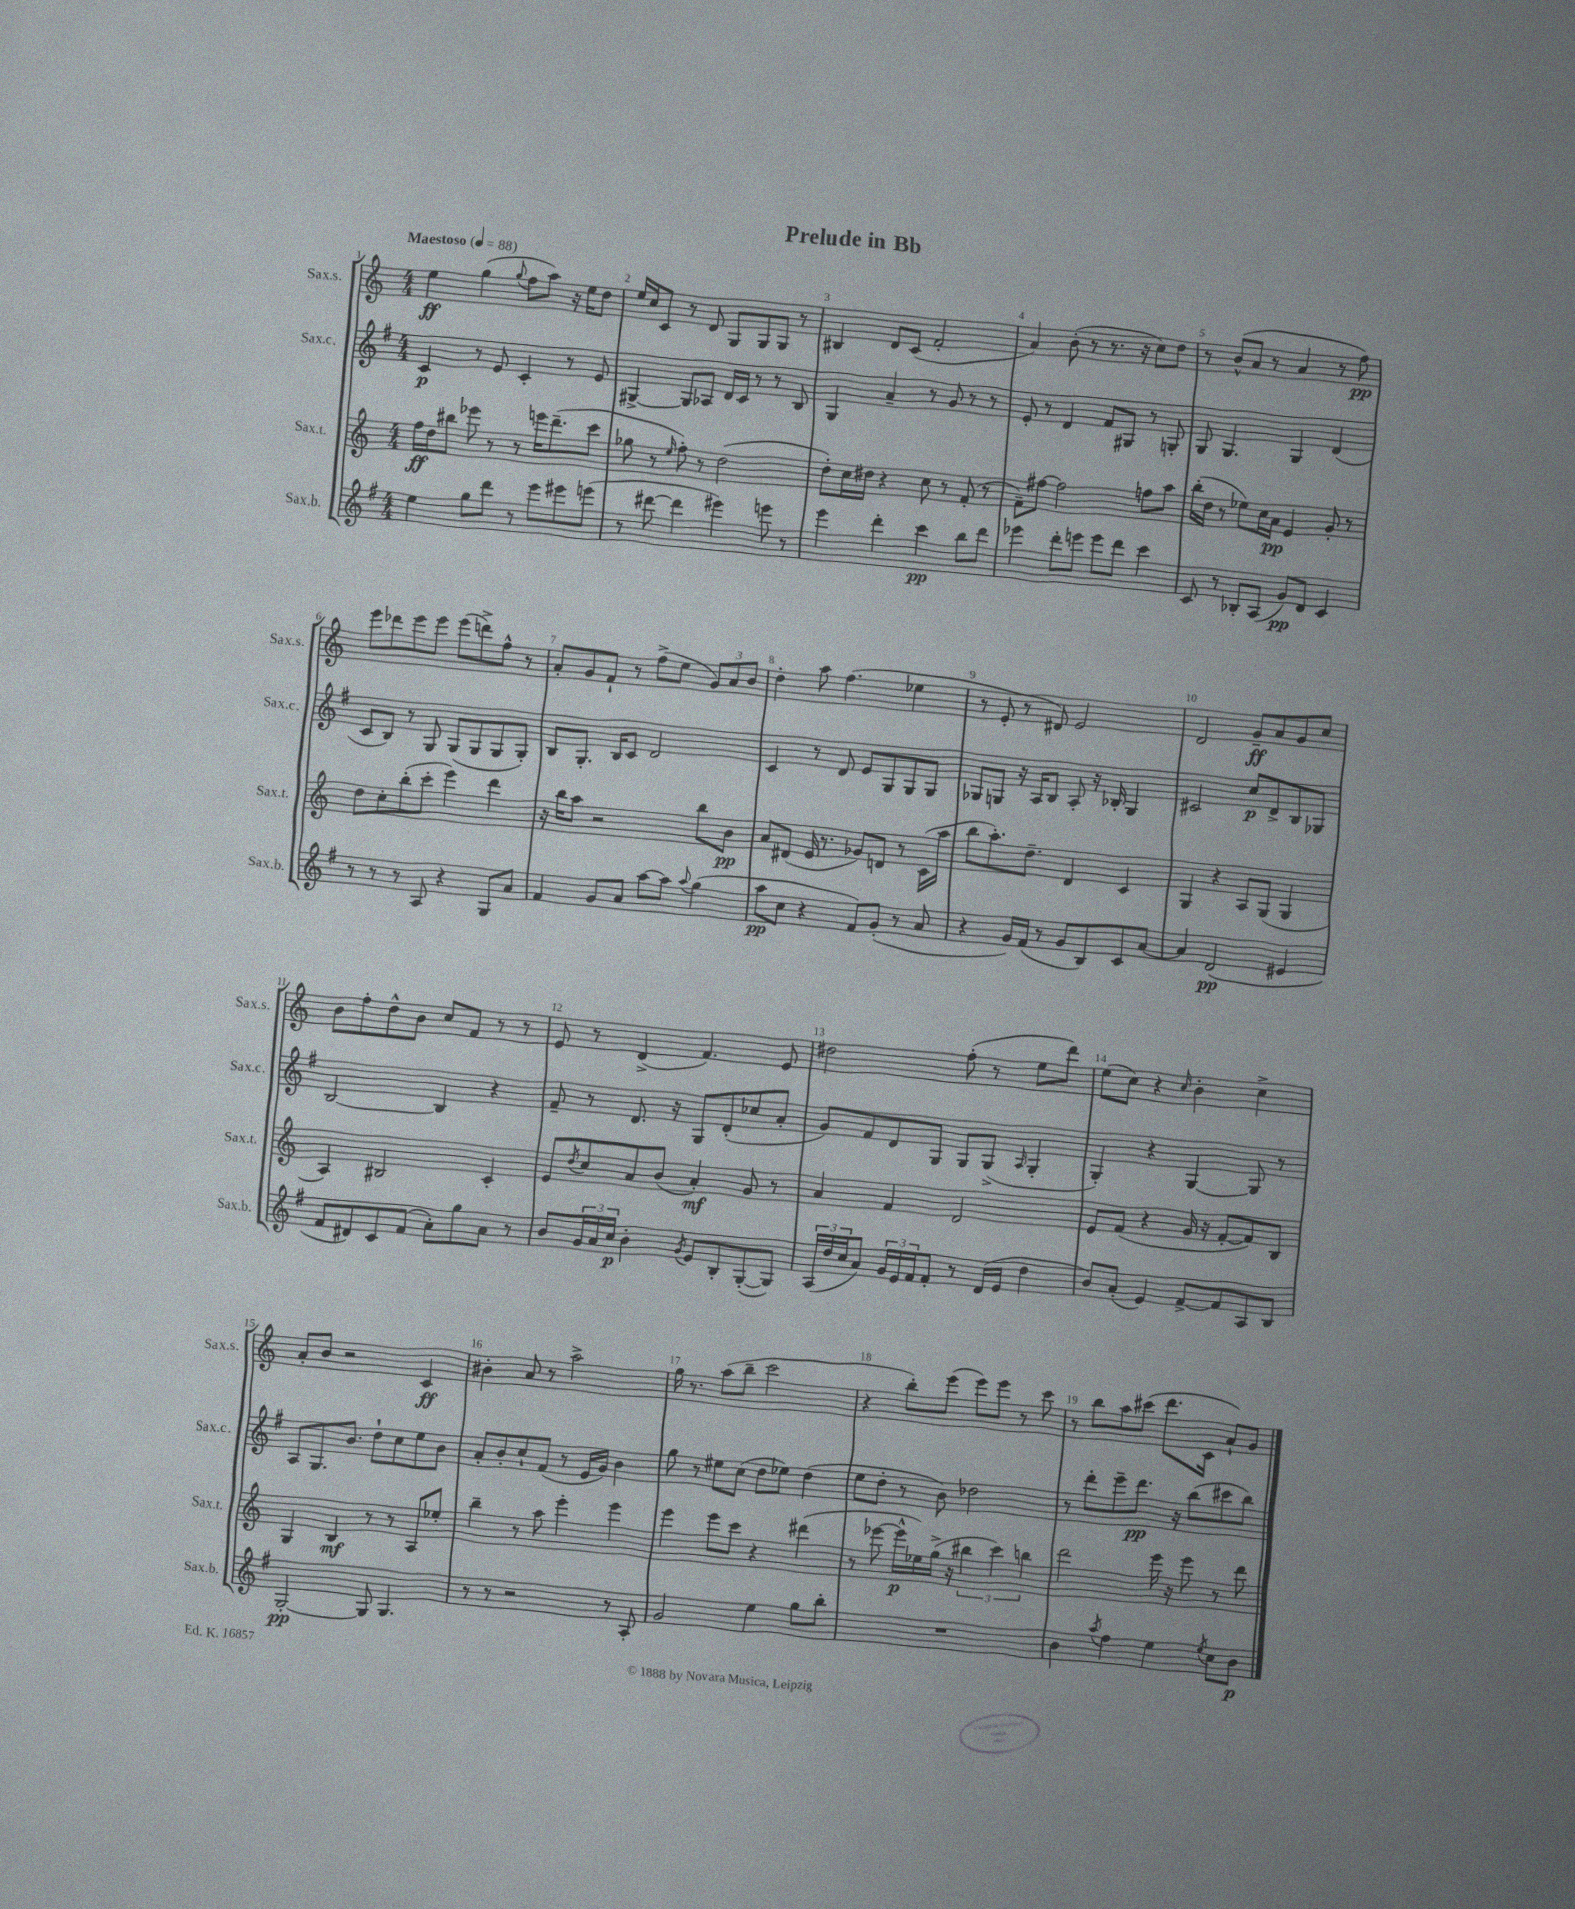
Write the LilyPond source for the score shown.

\header { title = "Prelude in Bb" }
<<
\new StaffGroup <<
\new Staff = "s0" \with { instrumentName = "Sax.s." shortInstrumentName = "Sax.s." } {
    \clef treble \key c \major \numericTimeSignature \time 4/4 \tempo "Maestoso" 4 = 88
    e''4\ff g''4( \appoggiatura { g''8 } f''8 a''8) r16 e''16 d''8 |
    e''16 c''16 c'8 r8 d'8 g8 g8 g8 r8 |
    bis4 d'8 c'8( f'2-. |
    a'4) b'8-.( r8 r8. r16 c''8) d''8 |
    r8 b'8-^( a'8 r8 a'4 r8 f''8\pp) |
    e'''8 des'''8 e'''8 e'''8 e'''8( d'''8->) f''8-^ r8 |
    a'8-. g'8 f'8-! r8 f''8->( e''8 \tuplet 3/2 { g'8) a'8 b'8 } |
    d''4-. a''8 f''4.( ees''4 |
    r8 e'8-. r8 dis'8) e'2 |
    d'2 g'8--\ff a'8 g'8 c''8 |
    b'8 f''8-. d''8-^ b'8 c''8 f'8 r8 r8 |
    e'8 r8 d'4->( f'4.) e'8 |
    dis''2 f''8-.( r8 e''8 d'''8) |
    e''8( c''8) r4 \grace { c''16 } b'4-. c''4-> |
    a'8-. b'8 r2 c'4\ff |
    bis'4-. a'8 r8 a''2-> |
    g''16 r8. a''8( b''8-- c'''2 |
    r4 b''8-.) e'''8( e'''8) e'''8 r8 c'''8 |
    r8 b''8 a''8 cis'''8( d'''8. c'16 a'8-!) g'8 \bar "|." |
}
\new Staff = "s1" \with { instrumentName = "Sax.c." shortInstrumentName = "Sax.c." } {
    \clef treble \key g \major \numericTimeSignature \time 4/4
    c'4\p r8 e'8 c'4-. r8 e'8 |
    gis4~-> gis8 aes8 d'16 c'16 r8 r8 b8 |
    g4 a'4-- r8 g'8 r8 r8 |
    e'8-. r8 d'4 fis'8 gis8 r8 g8-. |
    g8 g4. g4 d'4( |
    c'8 b8) r8 g8 g8( g8 g8 g8-.) |
    b8 g8.-. b16 c'8 d'2 |
    c'4 r8 d'8 e'8 g8 g8 g8 |
    ges8 g8 r16 a16 b8 a8-. r16 bes16-. g4 |
    cis'2 c''8\p d'8-> b8 ges8 |
    b2~ b4 r4 |
    fis'8-- r8 d'8. r16 g8 d'8-.( ces''8 a'8-. |
    g'8) fis'8 d'8 g8 g8 g8->( \grace { a16 } g4-. |
    g4-.) r4 g4~ g8 r8 |
    a8 g8. b'8. d''8-! c''8 e''8 b'8 |
    a'8-. b'8-. c''8-! fis'8( r8 e'16 g'16) b'4 |
    g''8 r8 eis''8 c''8( d''8 ees''8) d''4( |
    e''8 d''8-. r8 b'8) des''2 |
    r8 d'''8-. e'''8-- d'''8.\pp r16 b''8( cis'''8 b''8) \bar "|." |
}
\new Staff = "s2" \with { instrumentName = "Sax.t." shortInstrumentName = "Sax.t." } {
    \clef treble \key c \major \numericTimeSignature \time 4/4
    f''16\ff d''16 bis''8 ees'''8 r8 r8 e'''16 d'''8.--( c'''8 |
    ges''8 r8 \grace { e''16 } f''8-.) r8 d''2( |
    d''8-.) c''16 dis''16 r4 c''8 r8 f'8-.( r8 |
    f'8--) fis''8~ fis''2 f''8 a''8 |
    b''16-.( d''16 r8 ees''8) c''16 a'16\pp e'4 g'8-. r8 |
    d''8 c''8-. b''8-.( c'''8-. e'''4) d'''4 |
    r16 b''16 a''8 r2 b''8 b'8\pp |
    a'8 dis'8( e'16 r8. ges'8) d'8 r8 c'16( a''16 |
    b''8 a''8.-.) d''8.-- d'4 c'4 |
    g4 r4 a8 g8( g4 |
    a4) bis2 c'4-. |
    e'8 \acciaccatura { d''8 } c''8 a'8 b'8( a'4-.\mf) g'8 r8 |
    a'4 f'4 d'2 |
    e'8 f'8( r4 g'16 r16 f'8~-. f'8) b8 |
    g4 b4\mf r8 r8 a8 ees''8-. |
    b''4-- r8 a''8 e'''4-. e'''4 |
    e'''4 e'''8 c'''8 r4 dis'''4( |
    r8 ees'''8~ ees'''16-^\p ees''16) g''16->( r16 \tuplet 3/2 { bis''4 c'''4) b''4 } |
    d'''2 e'''16 r16 e'''8 r8 d'''8 \bar "|." |
}
\new Staff = "s3" \with { instrumentName = "Sax.b." shortInstrumentName = "Sax.b." } {
    \clef treble \key g \major \numericTimeSignature \time 4/4
    e''4 g''8 d'''8 r8 e'''8 eis'''8 e'''8( |
    r8 dis'''8~ dis'''4 eis'''4) e'''8 r8 |
    e'''4 d'''4-. c'''4\pp b''8 d'''8 |
    ees'''4 d'''8-. e'''8 e'''8 d'''8 c'''4 |
    c'8 r8 bes8-. a8( g'8\pp) d'8 c'4 |
    r8 r8 r8 a8 r4 g8 a'8 |
    fis'4 g'8 a'8 a''8~ a''8 \appoggiatura { a''8 } g''4( |
    a''8\pp c''8 r4 fis'8) g'8-.( r8 a'8 |
    r4 g'16) fis'16( r8 g'8 b8) c'8 a'8~ |
    a'4 d'2\pp( eis'4 |
    fis'8 dis'8) c'8 fis'8( a'8-.) g''8 a'8 r8 |
    b'8 \tuplet 3/2 { g'16 a'16 c''16\p } b'4-. \acciaccatura { g'8 } e'8 b8-. g8~-.( g8) |
    \tuplet 3/2 { a16( d''16 c''16 } a'8) \tuplet 3/2 { g'16 e'16 fis'16 } fis'8-. r8 d'16( e'16 d''4 |
    b'8) a'8-.( e'4) fis'8~-> fis'8 a8 b8 |
    g2~-.\pp g8 g4. |
    r8 r8 r2 r8 a8-. |
    g'2 e''4 g''8 b''8-. |
    R1 |
    b'4 \acciaccatura { a''8 } fis''4 e''4 \acciaccatura { e''8 } c''8 b'8\p \bar "|." |
}
>>
>>
\layout { \context { \Score \override BarNumber.break-visibility = ##(#f #t #t) barNumberVisibility = #all-bar-numbers-visible } }
